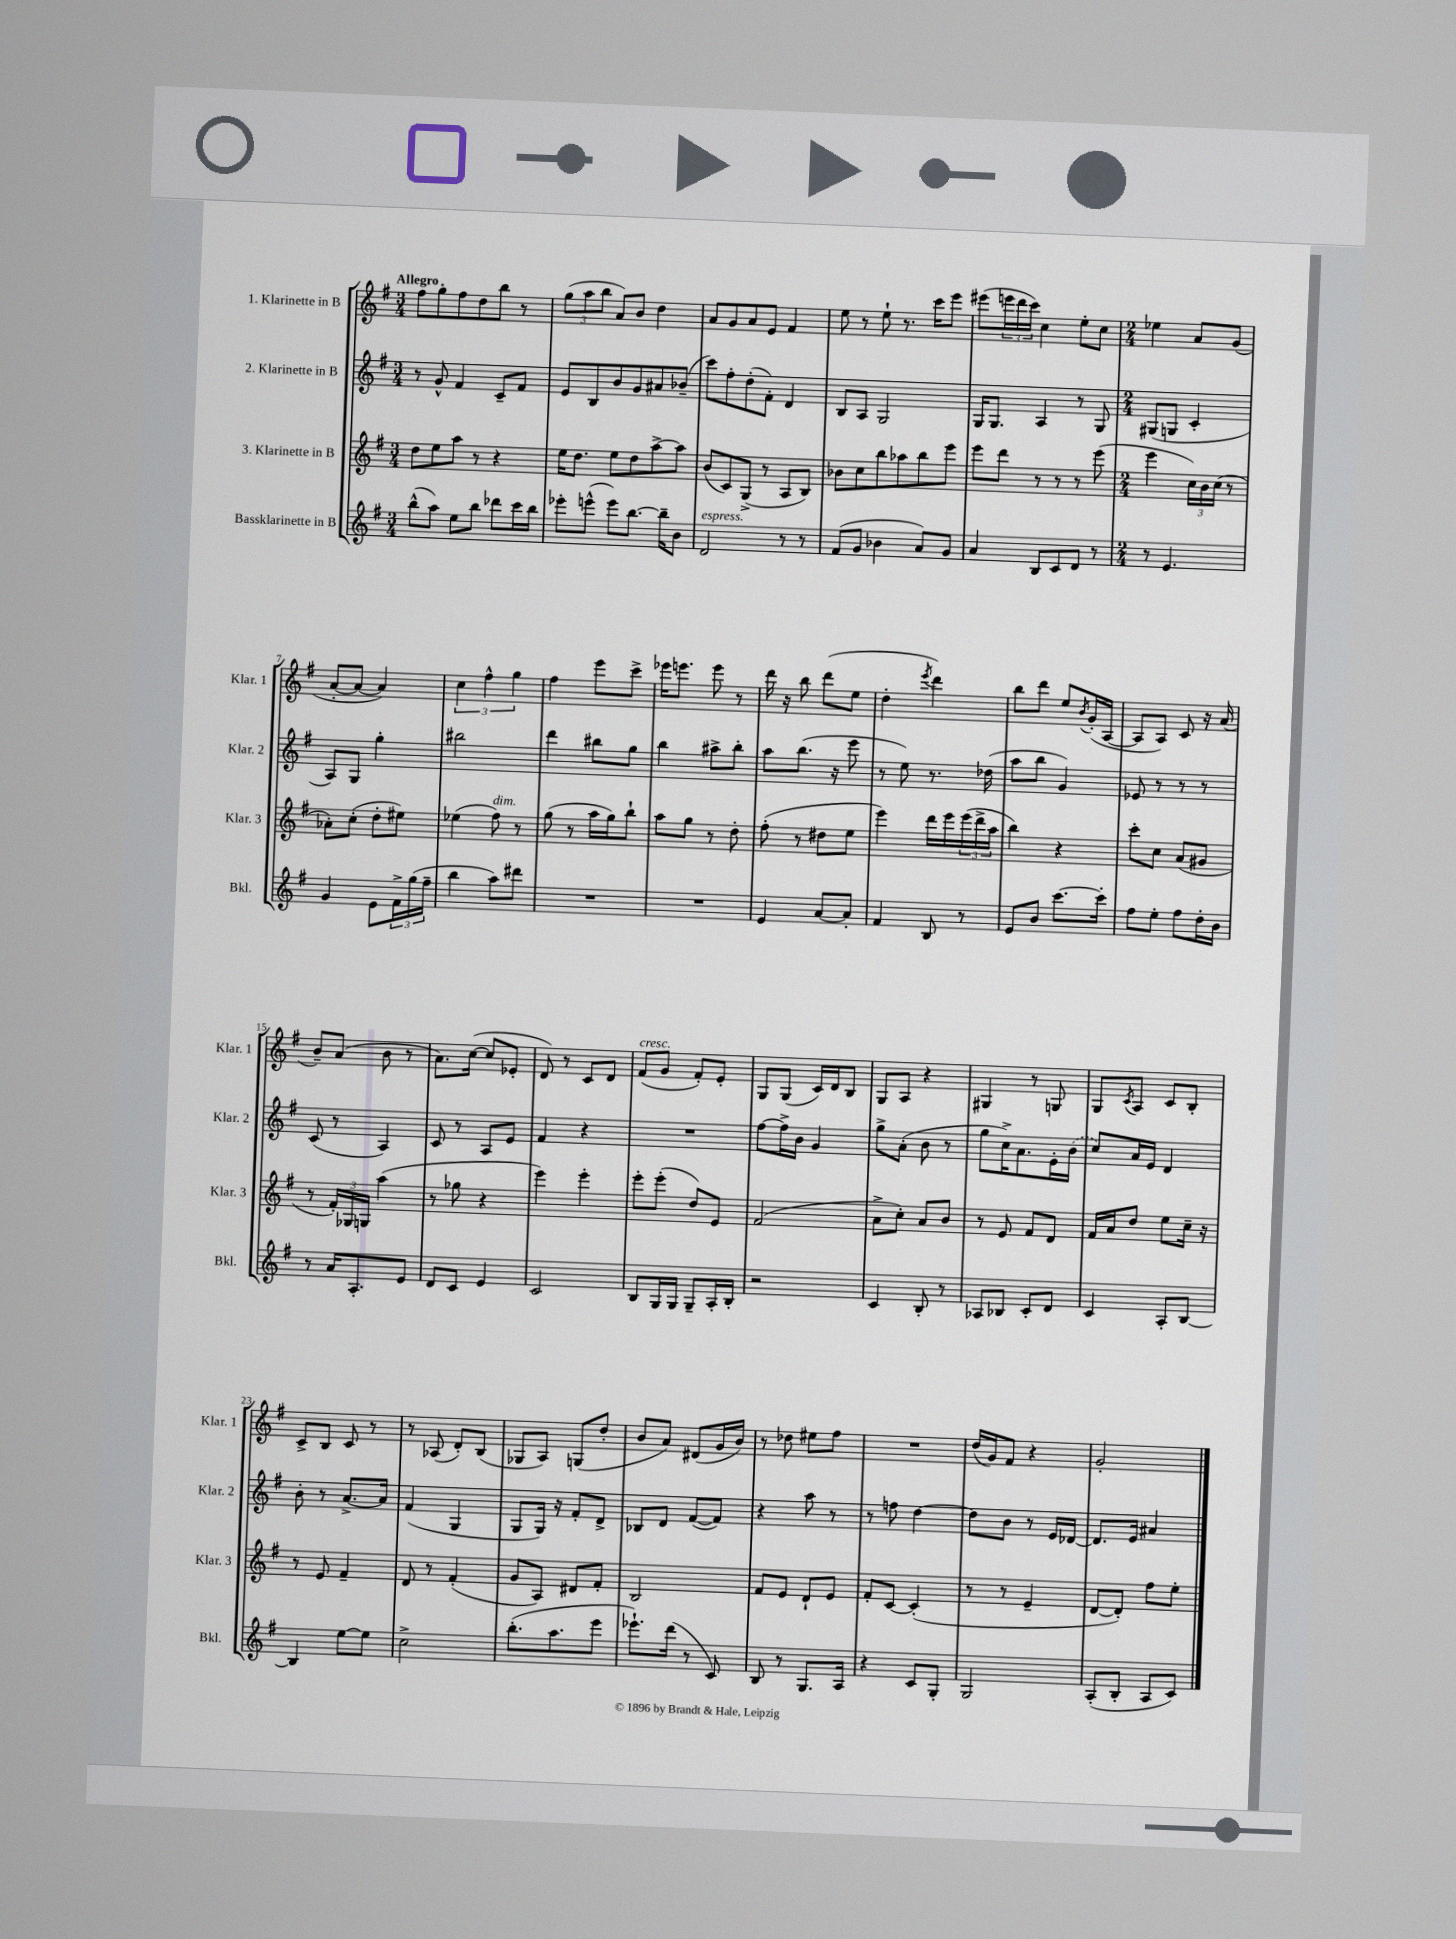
<<
\new StaffGroup <<
\new Staff = "s0" \with { instrumentName = "1. Klarinette in B" shortInstrumentName = "Klar. 1" } {
    \clef treble \key g \major \numericTimeSignature \time 3/4 \tempo "Allegro"
    fis''8 g''8-. fis''8 d''8 b''8 r8 |
    \tuplet 3/2 { g''8( a''8 b''8 } a'8) b'8 d''4 |
    a'8 g'8 a'8 e'8 fis'4 |
    e''8 r8 e''8-! r8. c'''16 e'''8 |
    eis'''8( \tuplet 3/2 { e'''16 d'''16 c'''16) } c''4 e''8-. c''8 |
    \numericTimeSignature \time 2/4 ees''4 a'8 g'8( |
    a'8~-. a'8~ a'4) |
    \tuplet 3/2 { c''4 fis''4-^ g''4 } |
    fis''4 e'''8 c'''8-> |
    ees'''16 e'''8. e'''8 r8 |
    d'''16 r16 b''8 d'''8( e''8 |
    d''4-. \acciaccatura { e'''8 } d'''4) |
    b''8 d'''8 e''8 \acciaccatura { b'8 } g'16-.( a16~ |
    a8 a8) c'8 r16 a'16( |
    b'8--) a'8( b'8 r8 |
    a'8.) c''16~( c''8 ees'8-. |
    d'8) r8 c'8 d'8 |
    fis'8^\markup { \italic "cresc." }( g'8 fis'8-.) e'8-. |
    g8 g8( c'16) d'16 b8 |
    g8 a8 r4 |
    gis4 r8 g8 |
    g8 \acciaccatura { c'8 } a8 c'8 b8-. |
    c'8-> b8 c'8 r8 |
    r8 aes8( d'8-.) b8( |
    ges8 a8) g8( d''8-. |
    b'8 a'8) dis'8( g'16 b'16) |
    r8 des''8 eis''8 fis''8 |
    R2 |
    d''16( g'16) fis'8 r4 |
    g'2-. \bar "|." |
}
\new Staff = "s1" \with { instrumentName = "2. Klarinette in B" shortInstrumentName = "Klar. 2" } {
    \clef treble \key g \major \numericTimeSignature \time 3/4
    r8 g'8-^ fis'4 c'8-- fis'8 |
    e'8 b8 b'8 g'8 ais'8 bes'8--( |
    c'''8) fis''8-. d''8-.( fis'8-.) d'4 |
    b8 a8 g2 |
    g16 g8. a4 r8 g8 |
    \numericTimeSignature \time 2/4 gis8( g8 c'4-. |
    a8) g8 g''4-. |
    bis''2 |
    d'''4 bis''8 g''8 |
    b''4 ais''8-> b''8-. |
    a''8 b''8.( r16 e'''8 |
    r8 e''8) r8. des''16( |
    a''8 b''8 g'4) |
    ees'8 r8 r8 r8 |
    c'8( r8 a4) |
    c'8 r8 a8 e'8 |
    fis'4 r4 |
    R2 |
    fis''8~ fis''16-> b'16 g'4 |
    g''8-> a'8-.( b'8 r8 |
    g''8 c''16->) a'8. e'16-. \once \slurDashed b'16( |
    c''8) a'16 e'16 d'4 |
    b'8-. r8 a'8.~-> a'16 |
    fis'4( g4 |
    g8 g16) r16 fis'8-. d'8-> |
    bes8 d'8 fis'8~( fis'8) |
    r4 a''8 r8 |
    r8 f''8 d''4~ |
    d''8 b'8 r8 e'16 des'16~ |
    des'8. e'16 ais'4 \bar "|." |
}
\new Staff = "s2" \with { instrumentName = "3. Klarinette in B" shortInstrumentName = "Klar. 3" } {
    \clef treble \key g \major \numericTimeSignature \time 3/4
    d''8 e''8 a''8 r8 r4 |
    e''16 d''8. e''8 d''8 a''8~-> a''8 |
    b'8( c'8) g8->( r8 a8 b8) |
    bes'8 c''8 b''8 aes''8 b''8 e'''8 |
    e'''8 d'''8 r8 r8 r8 e'''8( |
    \numericTimeSignature \time 2/4 e'''4 \tuplet 3/2 { c''16) b'16 c''16( } r8 |
    aes'8-.) c''8-.( d''8-. eis''8) |
    ees''4( fis''8^\markup { \italic "dim." }) r8 |
    g''8( r8 a''16 g''16) b''8-! |
    a''8 g''8 r8 d''8-. |
    fis''8-.( r8 dis''8 e''8 |
    e'''4) d'''16 e'''16 \tuplet 3/2 { e'''16( d'''16-> a''16 } |
    b''4) r4 |
    c'''8-. c''8 a'8( gis'8 |
    r8 \tuplet 3/2 { fis'16-.) ges16 g16 } a''4( |
    r8 ges''8 r4 |
    e'''4) e'''4-. |
    e'''8-. e'''8-.( d''8) e'8 |
    fis'2( |
    a'8-> c''8-.) a'8 b'8 |
    r8 e'8 fis'8 d'8 |
    fis'16 a'16 d''8 e''8 c''16-- r16 |
    r8 e'8 fis'4-- |
    d'8 r8 fis'4-.( |
    g'8 a8) dis'8 fis'8-. |
    b2 |
    fis'8 e'8 d'8-! e'8 |
    fis'8-. c'8~ c'4-.( |
    r8 r8 e'4-- |
    d'8~ d'8-.) fis''8 e''8-. \bar "|." |
}
\new Staff = "s3" \with { instrumentName = "Bassklarinette in B" shortInstrumentName = "Bkl." } {
    \clef treble \key g \major \numericTimeSignature \time 3/4
    b''8-^( a''8) e''8 b''8 des'''8 c'''16 b''16 |
    ees'''8-. e'''8-^( e'''8) b''8.~ b''16-- b'8 |
    d'2^\markup { \italic "espress." } r8 r8 |
    fis'8( g'8 bes'4 a'8) g'8 |
    a'4 b8 c'8 d'8 r8 |
    \numericTimeSignature \time 2/4 r8 e'4. |
    g'4 e'8 \tuplet 3/2 { fis'16-> g''16( fis''16-- } |
    b''4 a''8) dis'''8 |
    R2 |
    R2 |
    e'4 a'8~ a'8-. |
    fis'4 b8 r8 |
    e'8 b'8 c'''8.~ c'''16-. |
    fis''8 e''8-. fis''8 d''16-. b'16 |
    r8 a'16 a8.-. e'8 |
    d'8 c'8 e'4 |
    c'2 |
    b8 g16 g16 g8-- a16-. b16-. |
    r2 |
    c'4 b8-. r8 |
    aes8 bes8 c'8-. d'8 |
    c'4 a8-. b8~ |
    b4 e''8~ e''8 |
    c''2-> |
    b''8.-.( a''8. e'''8 |
    ees'''8.-!) d'''16( r8 c'8) |
    b8 r8 g8. a16 |
    r4 c'8 g8-. |
    g2 |
    a8-.( b8-. a8 c'8) \bar "|." |
}
>>
>>
